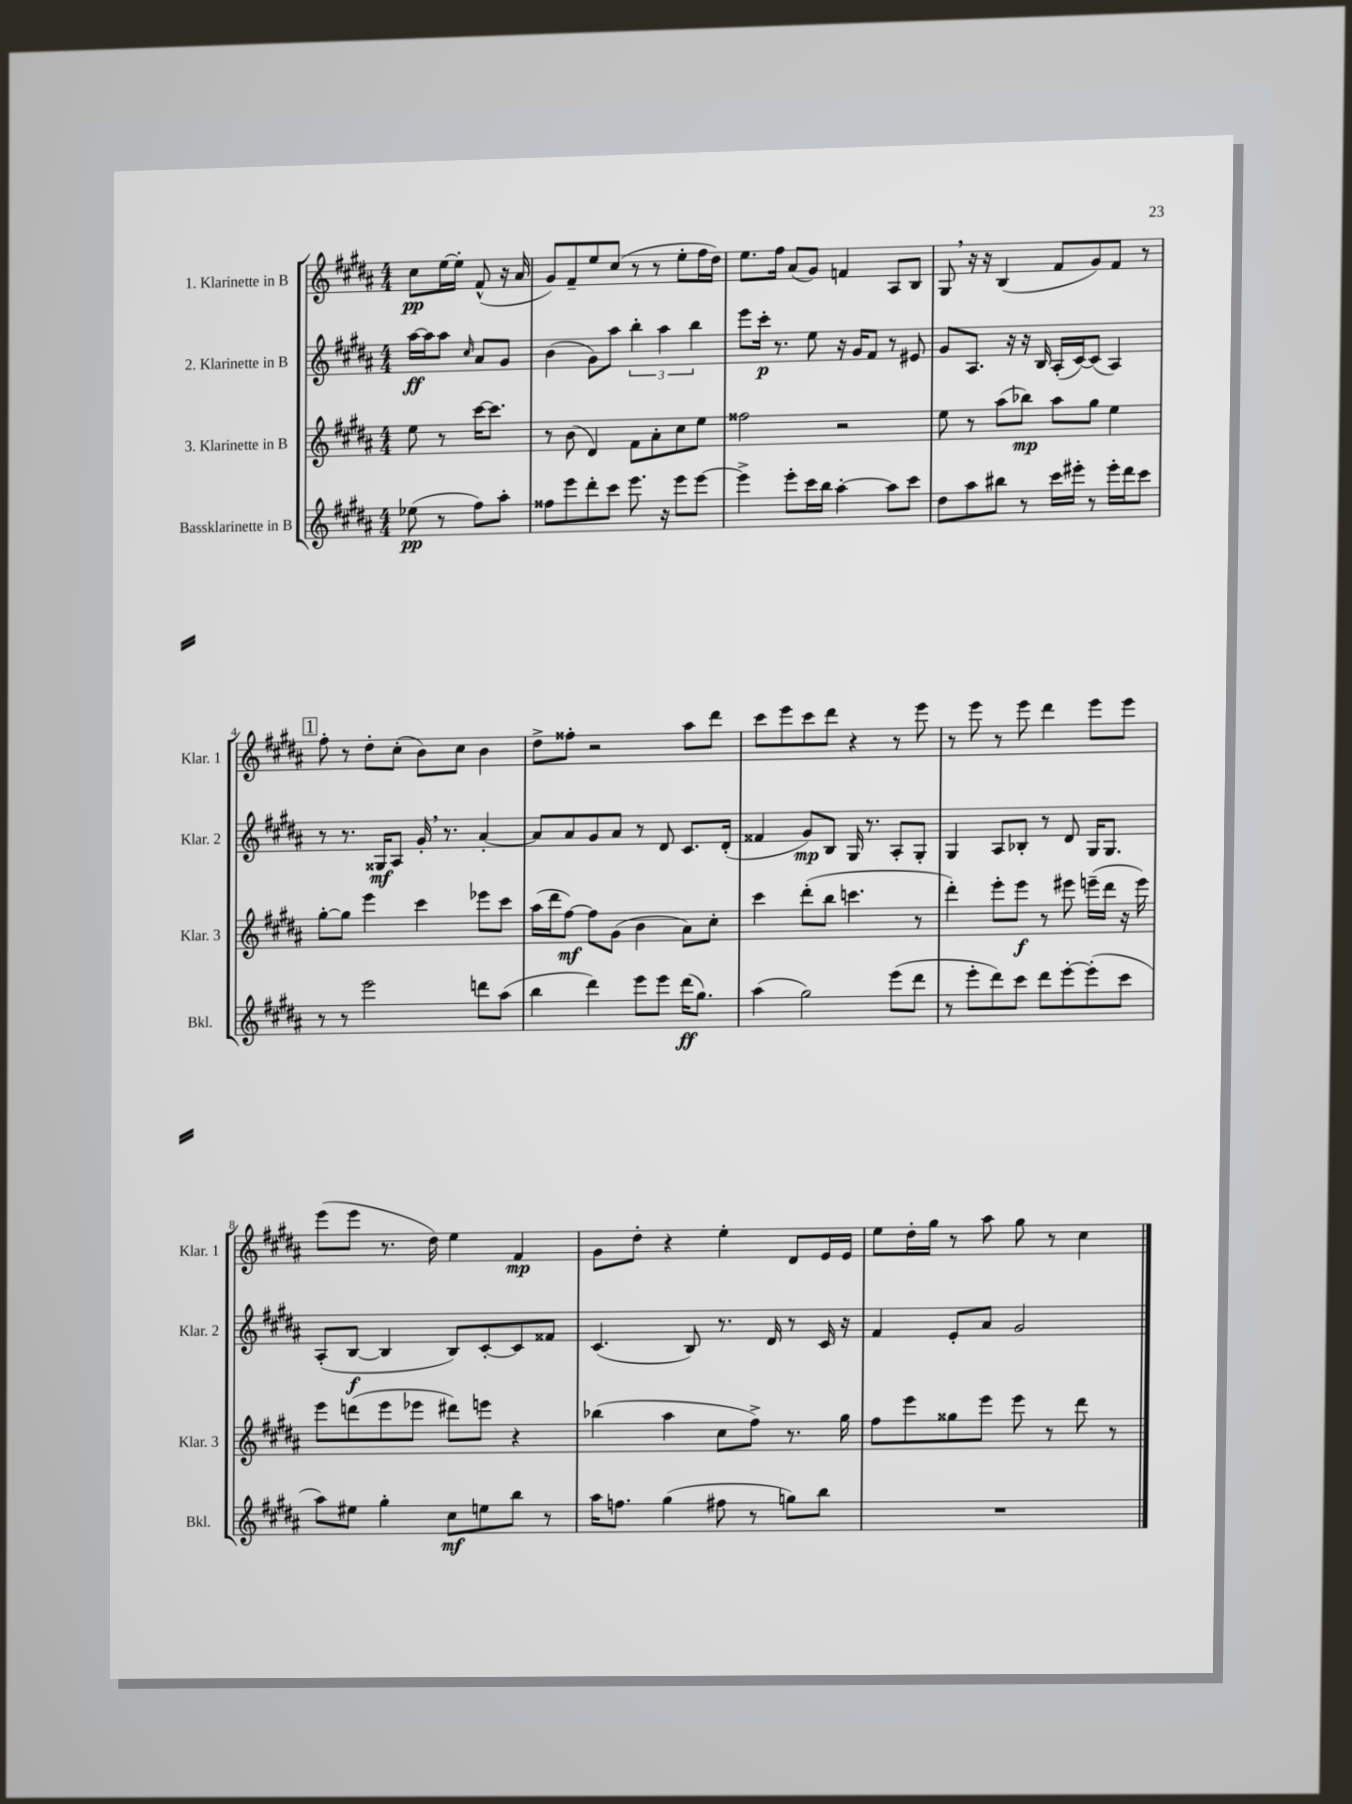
<<
\new StaffGroup <<
\new Staff = "s0" \with { instrumentName = "1. Klarinette in B" shortInstrumentName = "Klar. 1" } {
    \clef treble \key b \major \numericTimeSignature \time 4/4 \partial 2
    cis''8\pp e''16~ e''16-. fis'8-^( r16 ais'16 |
    gis'8) fis'8-- e''8 cis''8( r8 r8 e''8-. fis''16 dis''16) |
    e''8. fis''16 ais'8( gis'8) f'4 ais8 b8 |
    gis8 \breathe r16 r16 b4( fis'8 gis'8) fis'8 r8 |
    \mark \markup { \box "1" } fis''8-. r8 dis''8-. cis''8-.( b'8) cis''8 b'4 |
    dis''8-> fisis''8-. r2 ais''8 dis'''8 |
    cis'''8 e'''8 cis'''8 dis'''8 r4 r8 e'''8 |
    r8 e'''8 r8 e'''8 dis'''4 e'''8 e'''8 |
    e'''8( e'''8 r8. dis''16) e''4 fis'4\mp |
    gis'8 dis''8-. r4 e''4-. dis'8 e'16 e'16 |
    e''8 dis''16-. gis''16 r8 ais''8 gis''8 r8 cis''4 \bar "|." |
}
\new Staff = "s1" \with { instrumentName = "2. Klarinette in B" shortInstrumentName = "Klar. 2" } {
    \clef treble \key b \major \numericTimeSignature \time 4/4 \partial 2
    ais''16~\ff ais''16 ais''8 \grace { cis''16 } ais'8 gis'8 |
    b'4( gis'8) ais''8 \tuplet 3/2 { b''4-. ais''4 b''4 } |
    e'''8 cis'''16-.\p r8. e''8 r16 gis'16 fis'8 r8 eis'8 |
    gis'8 ais8. r16 r16 b16 ais16-.( cis'16~) cis'8( ais4) |
    \mark \markup { \box "1" } r8 r8. gisis16\mf ais8 gis'16-. \breathe r8. ais'4~-. |
    ais'8 ais'8 gis'8 ais'8 r8 dis'8 cis'8. dis'16-.( |
    fisis'4 gis'8\mp) b8 gis16 r8. ais8-. gis8-. |
    gis4 ais8 bes8-. r8 dis'8 gis16 gis8. |
    ais8-.( b8~\f b4 b8) cis'8~-. cis'8 fisis'8 |
    cis'4.( b8) r8. dis'16 r8 cis'16 r16 |
    fis'4 e'8-. ais'8 gis'2 \bar "|." |
}
\new Staff = "s2" \with { instrumentName = "3. Klarinette in B" shortInstrumentName = "Klar. 3" } {
    \clef treble \key b \major \numericTimeSignature \time 4/4 \partial 2
    e''8 r8 cis'''16~ cis'''8. |
    r8 b'8( dis'4) fis'8 ais'8-. cis''8 e''8 |
    fisis''2 r2 |
    e''8 r8 ais''8( bes''8\mp) ais''8 gis''8 e''4 |
    \mark \markup { \box "1" } gis''8~-. gis''8 e'''4 cis'''4 ees'''8 cis'''8 |
    ais''16( dis'''16 fis''8~\mf) fis''8 gis'8( b'4 ais'8) cis''8-. |
    cis'''4 dis'''8-.( b''8 c'''4. r8 |
    dis'''4-.) e'''8-. e'''8\f r8 eis'''8 e'''16--( dis'''16 r16 e'''16) |
    e'''8 d'''8( e'''8 ees'''8 dis'''8) e'''8 r4 |
    bes''4( ais''4 cis''8 fis''8->) r8. gis''16 |
    fis''8 e'''8 gisis''8 e'''8 e'''8 r8 dis'''8 r8 \bar "|." |
}
\new Staff = "s3" \with { instrumentName = "Bassklarinette in B" shortInstrumentName = "Bkl." } {
    \clef treble \key b \major \numericTimeSignature \time 4/4 \partial 2
    ees''8\pp( r8 fis''8) ais''8-. |
    fisis''8 e'''8 dis'''8-. cis'''8 e'''8. r16 e'''8 e'''8~ |
    e'''4-> e'''8-. cis'''16 b''16 ais''4~-. ais''8 cis'''8 |
    dis''8 ais''8 bis''8 r8 cis'''16 eis'''16-. r8 eis'''16-. dis'''16 cis'''8 |
    \mark \markup { \box "1" } r8 r8 e'''2 d'''8 ais''8( |
    b''4 dis'''4) e'''8 e'''8 dis'''16\ff( gis''8.) |
    ais''4( gis''2) e'''8( dis'''8 |
    r8 e'''8-. dis'''8) cis'''8 dis'''8 e'''8~-. e'''8-.( cis'''8 |
    ais''8) eis''8 gis''4-. cis''8\mf e''8 b''8 r8 |
    ais''16 f''8. gis''4( fis''8 r8 g''8) b''8 |
    R1 \bar "|." |
}
>>
>>
